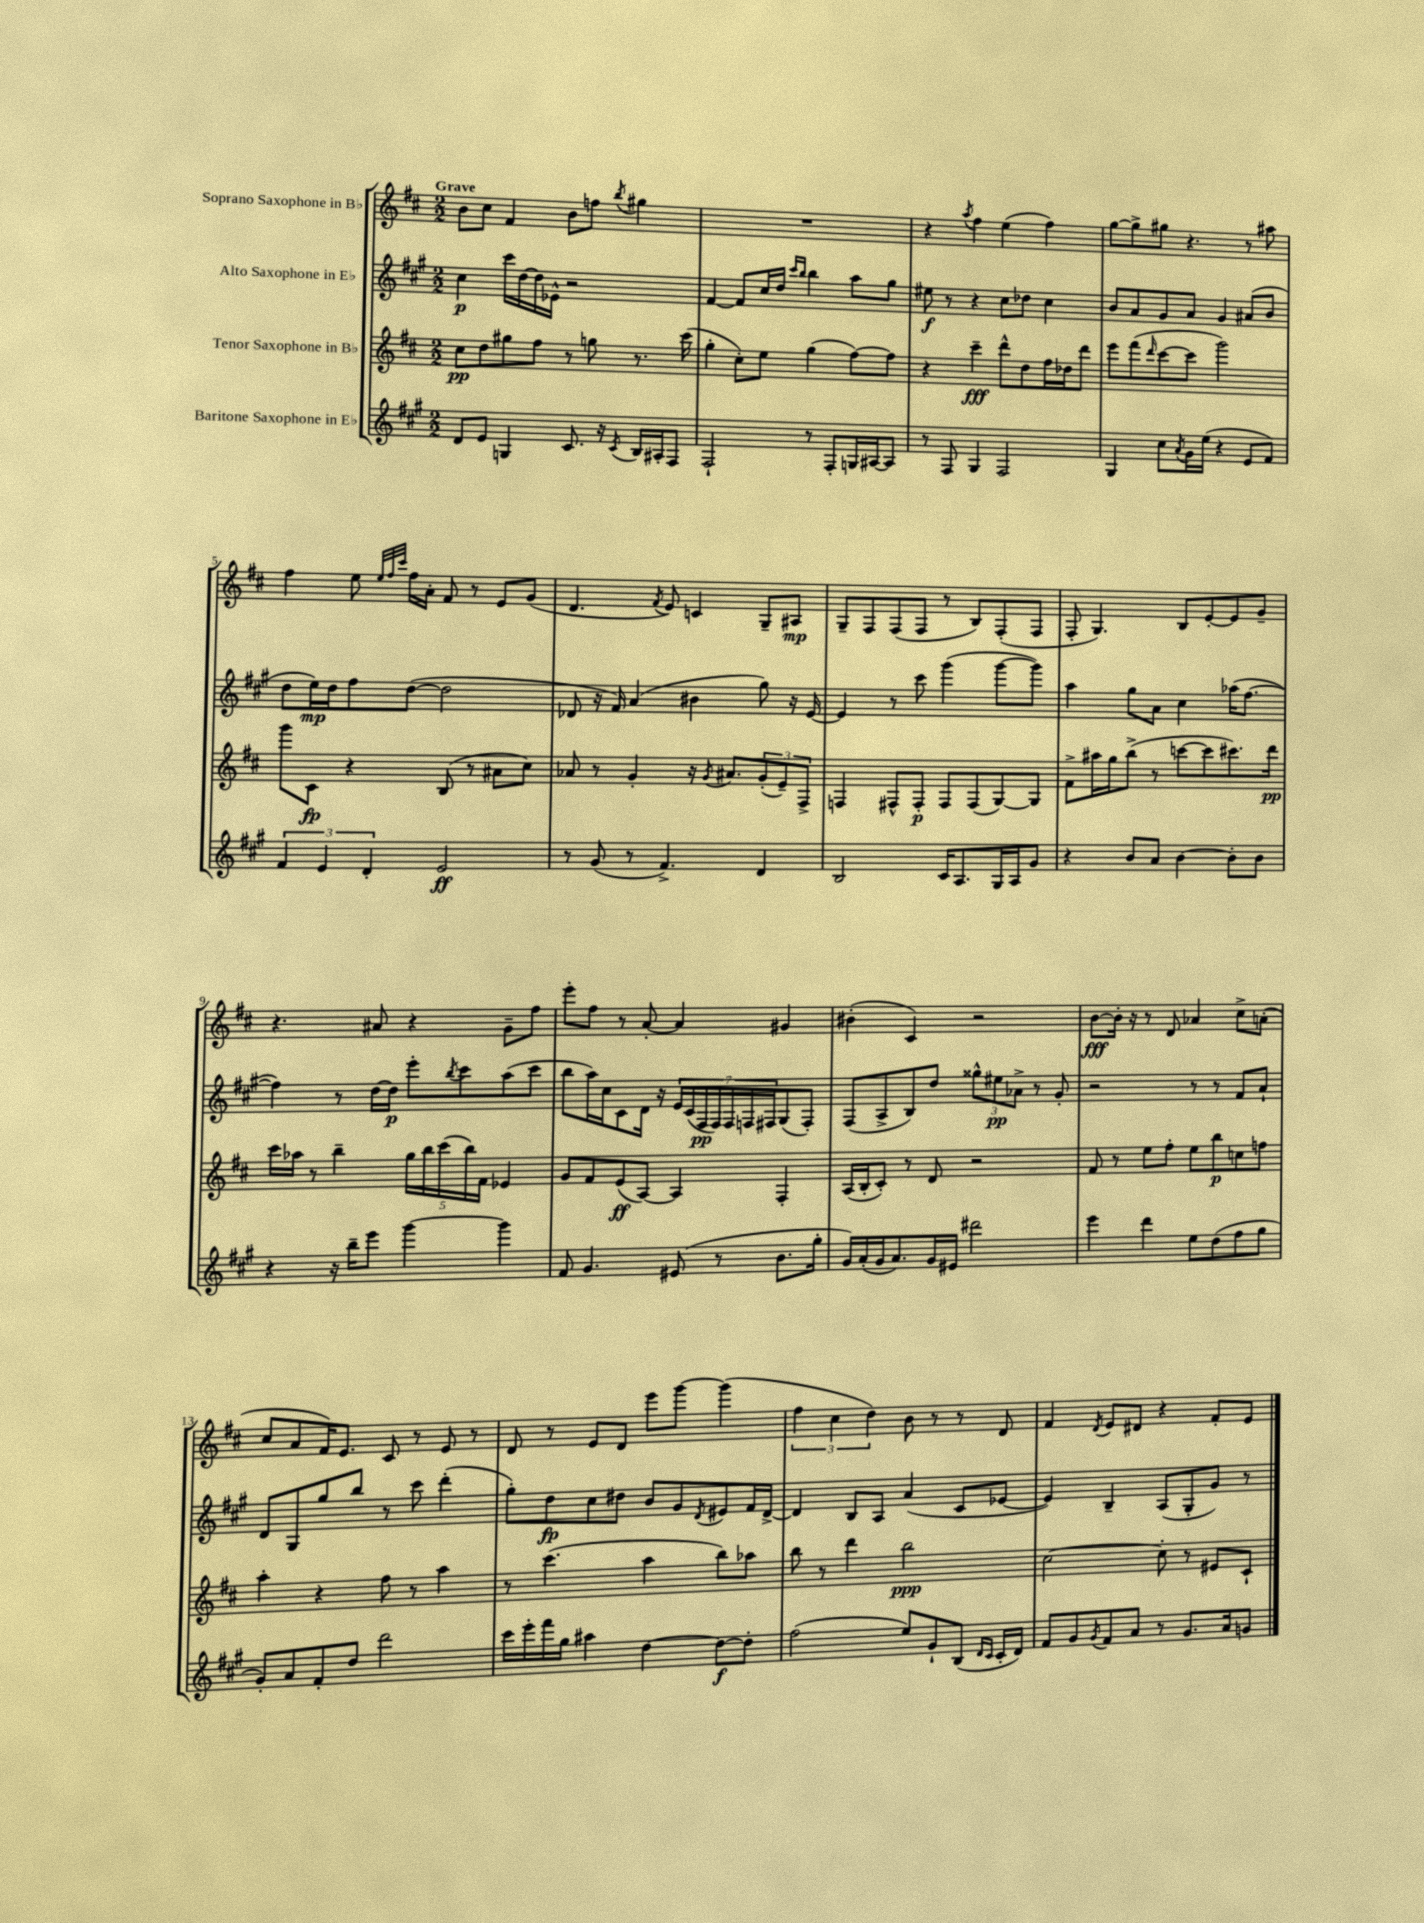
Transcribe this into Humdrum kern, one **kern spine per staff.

**kern	**kern	**kern	**kern
*staff4	*staff3	*staff2	*staff1
*clefG2	*clefG2	*clefG2	*clefG2
*k[f#c#g#]	*k[f#c#]	*k[f#c#g#]	*k[f#c#]
*M2/2	*M2/2	*M2/2	*M2/2
8d	8cc#	4cc#	8b
8e	8dd	.	8cc#
4G	8gg#	16ccc#	4f#
.	.	[16dd	.
.	8ff#	16dd]	.
.	.	16e-^^	.
8.c#	8r	2r	8b
.	8gg	.	8ff
16r	.	.	.
8qc#	.	.	8qbb
16B	8.r	.	4gg#
16A#'	.	.	.
8F#	.	.	.
.	(16ccc#	.	.
=	=	=	=
2F#`	4gg'	[4f#	1r
.	8cc#')	8f#]	.
.	8ee	16cc#	.
.	.	16dd	.
.	.	16qqccc#	.
.	.	16qqbb	.
8r	(4gg	4bb	.
8F#'	.	.	.
16G	[8ff#)	8aa	.
[16A#	.	.	.
8A#]	8ff#]	8gg#	.
=	=	=	=
8r	4r	8ee#	4r
8F#	.	8r	.
.	.	.	8qaa
4G#	4ccc#~	4r	4ff#
2F#	8ddd^^	8cc#	(4ee
.	8dd	8dd-	.
.	16ff#	4cc#	4ff#)
.	16dd-	.	.
.	8ddd	.	.
=	=	=	=
4G#	8eee	8b	[8gg
.	(8fff#	8a	8gg^]
.	16qqddd	.	.
8cc#	[8ccc#	8g#	8gg#
8qa	.	.	.
16g#	8ccc#]	8a	4.r
(16ee	.	.	.
4r	2ggg)	4g#	.
8e	.	(8a#	8r
8f#)	.	8b	8aa#
=	=	=	=
6f#	8ggg	8dd	4ff#
.	8c#	16ee)	.
6e	.	.	.
.	.	16dd	.
.	4r	8ff#	8ee
6d'	.	.	.
.	.	.	32qqee
.	.	.	32qqff#
.	.	.	32qqccc#
.	.	([8dd	16ff#
.	.	.	16a'
2e	(8B	2dd]	8f#
.	8r	.	8r
.	8a#	.	8e
.	8cc#)	.	(8g
=	=	=	=
8r	8a-	8d-	4.d
(8g#	8r	16r	.
.	.	16f#)	.
8r	4g'	(4a	.
.	.	.	8qf#
4.f#^)	.	.	8e)
.	16r	4b#	4c
.	8qg	.	.
.	8.a#	.	.
4d	(12g'	8gg#)	8G~
.	12e~)	.	.
.	.	16r	8A#
.	12F#^	.	.
.	.	[16e	.
=	=	=	=
2B	4F	4e]	8G~
.	.	.	8F#
.	8F#^^	8r	(8F#
.	8F#'	8ccc#	8F#
16c#	8F#	(4ggg#	8r
8.A	.	.	.
.	(8F#	.	8B)
16G#	[8G)	[8ggg#	(8F#'
16A	.	.	.
8g#	8G]	8ggg#])	8F#
=	=	=	=
4r	8f#^	4aa	8F#'
.	16aa#	.	4.G)
.	16gg	.	.
8b	(8bb^	8gg#	.
8a	8r	8a	.
[4b	[8ccc	4cc#	8B
.	8ccc]	.	[8e'
8b']	8.ccc#)	(16aa-	8e]
.	.	[8.ff#	.
8b	.	.	8g~
.	16ddd	.	.
=	=	=	=
4r	16ccc#	4ff#])	4.r
.	16aa-	.	.
.	8r	.	.
16r	4bb~	8r	.
16bb~	.	.	.
8eee	.	[16dd	8a#
.	.	16dd]	.
[4ggg#	20gg	8eee'	4r
.	20bb	.	.
.	(20ccc#	.	.
.	.	8qbb	.
.	.	8ccc#	.
.	20bb)	.	.
.	20f#	.	.
4ggg#]	4e-	(8aa	8g~
.	.	8ccc#	8ff#
=	=	=	=
8f#	8g	8bb	8eee'
4.g#	8f#	16aa)	8ff#
.	.	16cc#	.
.	(8e	8c#	8r
.	[8A)	16d	[8a'
.	.	16r	.
(8e#	4A]	28e	4a]
.	.	(28c#	.
.	.	28F#	.
.	.	28F#)	.
8r	.	.	.
.	.	28F#	.
.	.	28F	.
.	.	28F#	.
8.b	4F#'	(8G#	4g#
.	.	8F#')	.
16gg#'	.	.	.
=	=	=	=
16g#)	(16A	(8F#	(4b#'
(16a'	16B'	.	.
16g#	8c#')	8A^	.
8.a)	.	.	.
.	8r	8B)	4c#)
16g#	8d	8dd	.
16e#	.	.	.
2ddd#	2r	12gg##^^	2r
.	.	12ee#	.
.	.	12a-^	.
.	.	8r	.
.	.	8g#'	.
=	=	=	=
4eee	8f#	2r	[8b
.	8r	.	16b']
.	.	.	16r
4ddd	8ee	.	8r
.	8ff#'	.	8d
8ee	8ee	8r	4a-
(8dd	8bb	8r	.
8ff#	8cc	8f#	8cc#^
8gg#	8ff	8a`	(8a'
=	=	=	=
8g#')	4aa'	8d	8cc#
8a	.	8G#	8a
8f#'	4r	8gg#	16f#)
.	.	.	8.e
8dd	.	8bb	.
2ddd	8ff#	8r	8c#
.	8r	8ccc#	8r
.	4aa	(4ddd'	8e
.	.	.	8r
=	=	=	=
16ccc#	8r	8gg#')	8d
16eee'	.	.	.
16fff#	(4.ccc#	8dd	8r
16gg#	.	.	.
4aa#	.	8cc#	8e
.	.	8dd#	8d
[4dd	4aa	8b	8eee
.	.	8g#	[8ggg
.	.	8qd	.
8dd_	8bb)	8e#	(4ggg]
8dd']	8aa-	16f#	.
.	.	[16d^	.
=	=	=	=
(2ff#	8bb	4d]	6ff#
.	8r	.	.
.	.	.	6cc#
.	4ddd	8B	.
.	.	.	6dd)
.	.	8A	.
8ee)	2bb	(4a	8b
8g#`	.	.	8r
(8B	.	8c#	8r
16qqd	.	.	.
16qqc#	.	.	.
16c#'	.	[8e-	8d
16d)	.	.	.
=	=	=	=
8f#	[2cc#	4e-])	4f#
8g#	.	.	.
8qg#	.	.	8qd
8f#	.	4B~	8e
8a	.	.	8d#
8r	8cc#']	(8A	4r
8.g#	8r	8G#'	.
.	8e#	8g#)	8f#'
16a	.	.	.
8g	8c#`	8r	8e
==	==	==	==
*-	*-	*-	*-
